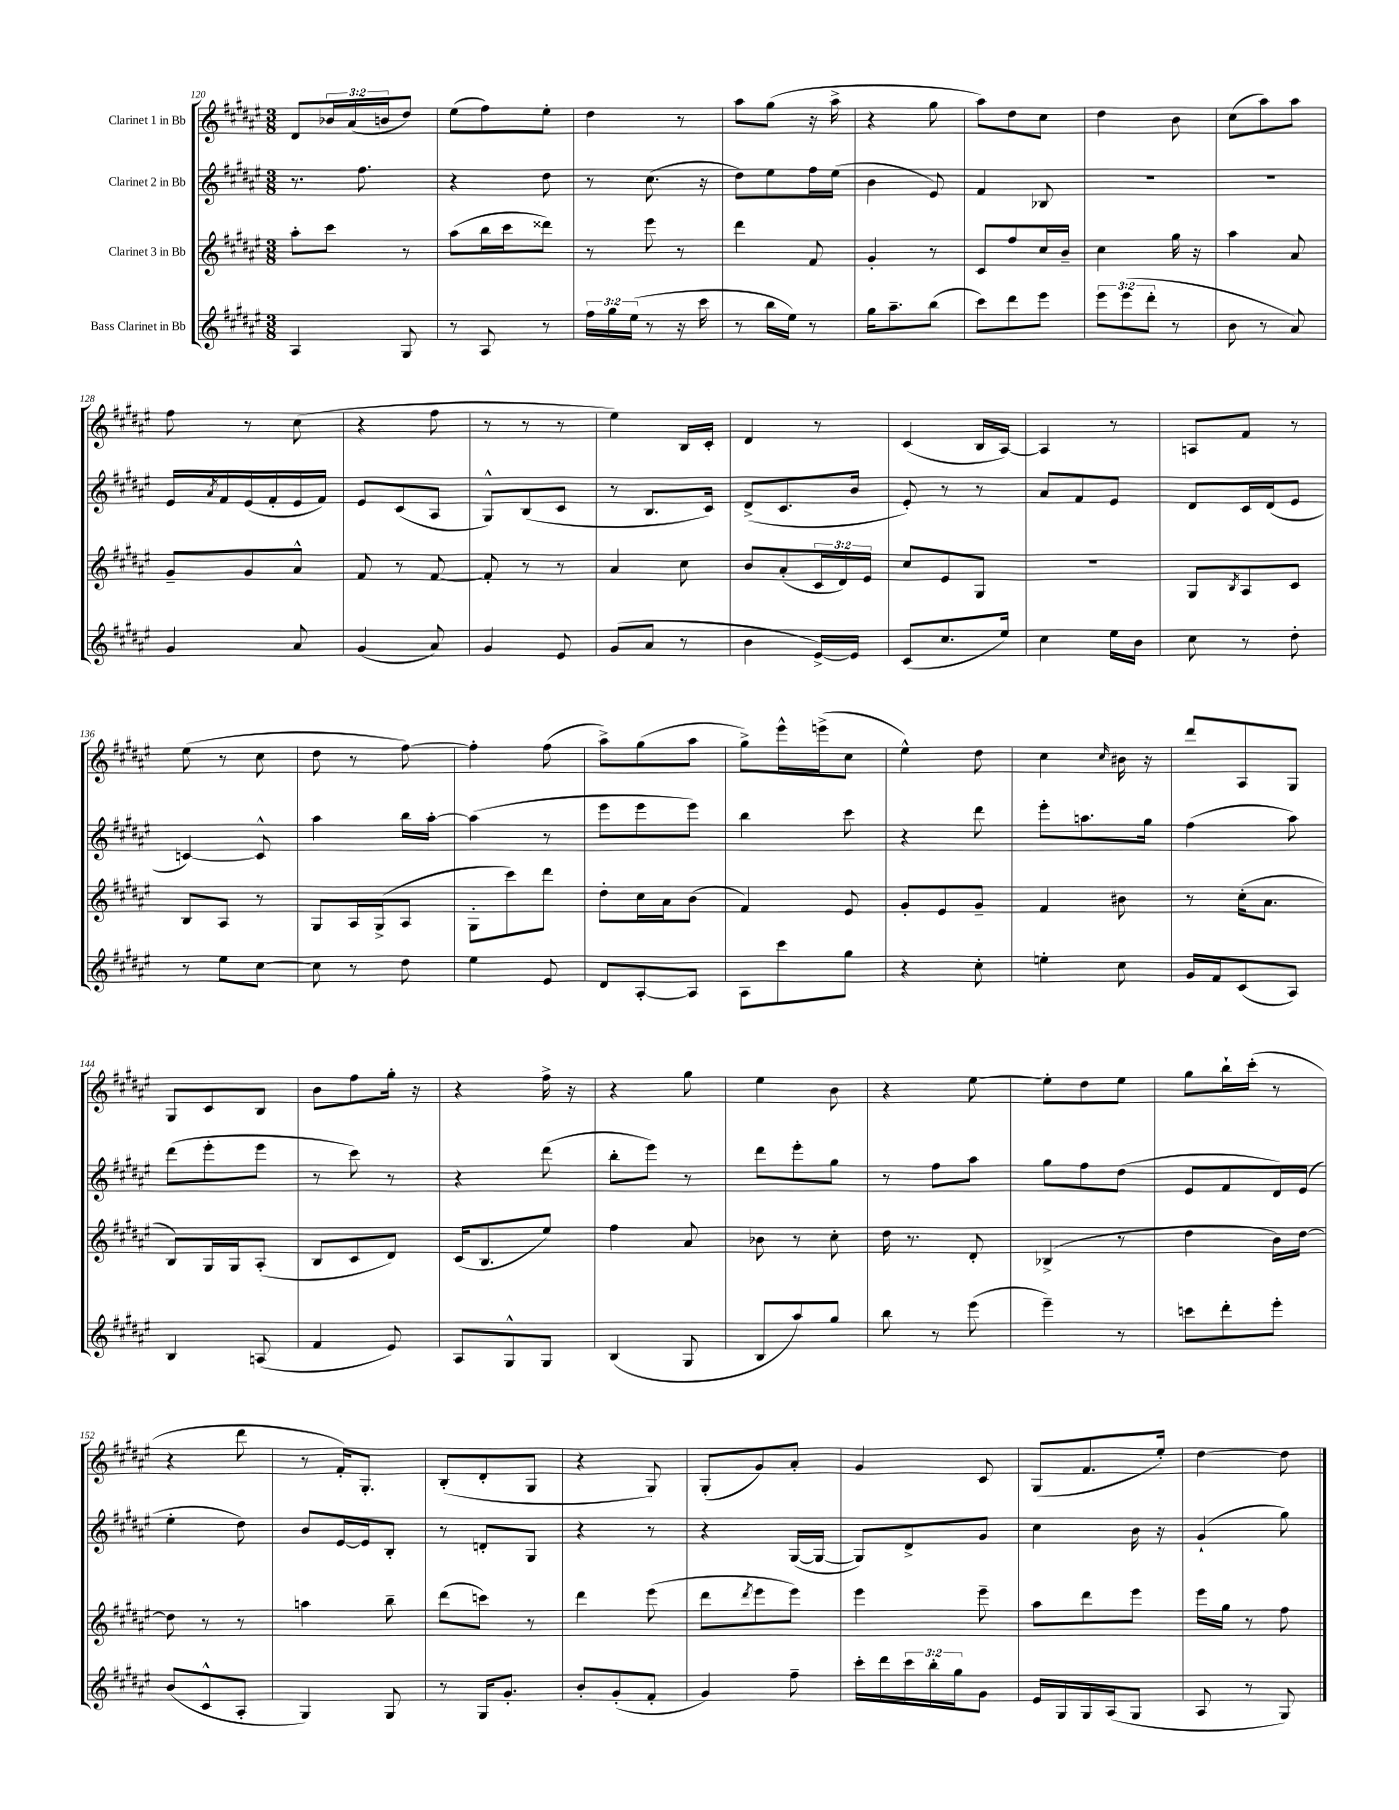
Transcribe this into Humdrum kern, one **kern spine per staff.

**kern	**kern	**kern	**kern
*staff4	*staff3	*staff2	*staff1
*clefG2	*clefG2	*clefG2	*clefG2
*k[f#c#g#d#a#e#]	*k[f#c#g#d#a#e#]	*k[f#c#g#d#a#e#]	*k[f#c#g#d#a#e#]
*M3/8	*M3/8	*M3/8	*M3/8
4A#	8aa#'	8.r	8d#
.	8ccc#	.	24b-
.	.	.	(24a#
.	.	8.ff#	.
.	.	.	24b
8G#	8r	.	8dd#)
=	=	=	=
8r	(8aa#	4r	(8ee#
8A#	16bb	.	8ff#)
.	16ccc#	.	.
8r	8ddd##)	8dd#	8ee#'
=	=	=	=
24ff#	8r	8r	4dd#
24gg#	.	.	.
(24ee#	.	.	.
8r	8eee#	(8.cc#	.
16r	8r	.	8r
16ccc#	.	16r	.
=	=	=	=
8r	4ddd#	8dd#)	8aa#
16bb	.	8ee#	(8gg#
16ee#)	.	.	.
8r	8f#	16ff#	16r
.	.	(16ee#	16aa#^
=	=	=	=
16gg#	4g#'	4b	4r
8.aa#~	.	.	.
(8bb	8r	8e#)	8gg#
=	=	=	=
8ccc#)	8c#	4f#	8aa#)
8ddd#	8ff#	.	8dd#
8eee#	16cc#	8B-	8cc#
.	16b~	.	.
=	=	=	=
12eee#	4cc#	4.r	4dd#
(12eee#	.	.	.
12ddd#'	.	.	.
8r	16gg#	.	8b
.	16r	.	.
=	=	=	=
8b	4aa#	4.r	(8cc#
8r	.	.	8aa#)
8a#)	8a#	.	8aa#
=	=	=	=
4g#	8g#~	16e#	8ff#
.	.	8qa#	.
.	.	16f#	.
.	8g#	(16e#	8r
.	.	16f#'	.
8a#	8a#^^	16e#	(8cc#
.	.	16f#)	.
=	=	=	=
(4g#	8f#	8e#	4r
.	8r	(8c#	.
8a#)	[8f#	8A#	8ff#
=	=	=	=
4g#	8f#']	8G#^^)	8r
.	8r	(8B	8r
8e#	8r	8c#	8r
=	=	=	=
(8g#	4a#	8r	4ee#)
8a#	.	8.B	.
8r	8cc#	.	16B
.	.	16c#)	16c#'
=	=	=	=
4b	8b	(8d#^	4d#
.	(8a#'	8.c#	.
[16e#^)	24c#	.	8r
.	24d#)	.	.
16e#]	.	16b	.
.	24e#	.	.
=	=	=	=
(8c#	8cc#	8e#')	(4c#
8.cc#	8e#	8r	.
.	8G#	8r	16B
16ee#)	.	.	[16A#)
=	=	=	=
4cc#	4.r	8a#	4A#]
.	.	8f#	.
16ee#	.	8e#	8r
16b	.	.	.
=	=	=	=
8cc#	8G#	8d#	8A
.	8qB	.	.
8r	8A#	16c#	8f#
.	.	(16d#	.
8dd#'	8c#	8e#	8r
=	=	=	=
8r	8B	[4c)	(8ee#
8ee#	8A#	.	8r
[8cc#	8r	8c^^]	8cc#
=	=	=	=
8cc#]	8G#	4aa#	8dd#
8r	16A#	.	8r
.	(16G#^	.	.
8dd#	8A#	16bb	[8ff#)
.	.	[16aa#'	.
=	=	=	=
4ee#	8G#'	(4aa#]	4ff#']
.	8ccc#)	.	.
8e#	8ddd#	8r	(8ff#
=	=	=	=
8d#	8dd#'	8eee#	8aa#^)
[8A#'	16cc#	8eee#	(8gg#
.	16a#	.	.
8A#]	(8b	8eee#)	8aa#
=	=	=	=
8A#	4f#)	4bb	8gg#^)
8ccc#	.	.	16eee#^^
.	.	.	(16eee^
8gg#	8e#	8ccc#	8cc#
=	=	=	=
4r	8g#'	4r	4ee#^^)
.	8e#	.	.
8cc#'	8g#~	8ddd#	8dd#
=	=	=	=
4ee'	4f#	8eee#'	4cc#
.	.	8.aa	.
.	.	.	16qqcc#
8cc#	8b#	.	16b#
.	.	16gg#	16r
=	=	=	=
16g#	8r	(4ff#	8ddd#
16f#	.	.	.
(8c#	(16cc#'	.	8A#
.	8.a#	.	.
8A#)	.	8aa#)	8G#
=	=	=	=
4B	8B)	(8ddd#	8G#
.	16G#	8eee#'	8c#
.	16G#	.	.
(8A	(8A#'	8eee#	8B
=	=	=	=
4f#	8B	8r	8b
.	8c#	8ccc#)	8ff#
8e#)	8d#)	8r	16gg#'
.	.	.	16r
=	=	=	=
8A#	(16c#	4r	4r
.	8.B	.	.
8G#^^	.	.	.
8G#	8ee#)	(8ddd#	16ff#^
.	.	.	16r
=	=	=	=
(4B	4ff#	8bb'	4r
.	.	8eee#)	.
8G#	8a#	8r	8gg#
=	=	=	=
8B	8b-	8ddd#	4ee#
8aa#)	8r	8eee#'	.
8gg#	8cc#'	8gg#	8b
=	=	=	=
8bb	16dd#	8r	4r
.	8.r	.	.
8r	.	8ff#	.
(8eee#	8d#'	8aa#	[8ee#
=	=	=	=
4eee#~)	(4B-^	8gg#	8ee#']
.	.	8ff#	8dd#
8r	8r	(8dd#	8ee#
=	=	=	=
8ccc	4dd#	8e#	8gg#
8ddd#'	.	8f#	16bb`
.	.	.	(16ccc#'
8eee#'	16b)	16d#)	8r
.	[16dd#	(16e#	.
=	=	=	=
(8b	8dd#]	4ee#'	4r
8c#^^	8r	.	.
8A#'	8r	8dd#)	8ddd#
=	=	=	=
4G#)	4aa	8b	8r
.	.	[16e#	16f#')
.	.	16e#]	8.G#'
8G#	8bb~	8B'	.
=	=	=	=
8r	(8ddd#	8r	(8B'
16G#	8ccc)	8d'	8d#'
8.g#'	.	.	.
.	8r	8G#	8G#
=	=	=	=
8b'	4ddd#	4r	4r
(8g#'	.	.	.
8f#'	(8eee#	8r	8G#)
=	=	=	=
4g#)	8ddd#	4r	(8G#'
.	8qddd#	.	.
.	8eee#	.	8g#)
8ff#~	8eee#)	([16G#	8a#'
.	.	16G#_	.
=	=	=	=
16ccc#'	4eee#	8G#])	4g#
16ddd#	.	.	.
24ccc#	.	8d#^	.
24bb'	.	.	.
24gg#	.	.	.
8g#	8eee#~	8g#	8c#
=	=	=	=
16e#	8aa#	4cc#	(8G#
16G#	.	.	.
16G#	8ddd#	.	8.f#
(16A#	.	.	.
8G#	8eee#	16b	.
.	.	16r	16ee#')
=	=	=	=
8A#	16eee#	(4g#`	[4dd#
.	16gg#	.	.
8r	8r	.	.
8G#)	8ff#	8gg#)	8dd#]
==	==	==	==
*-	*-	*-	*-
